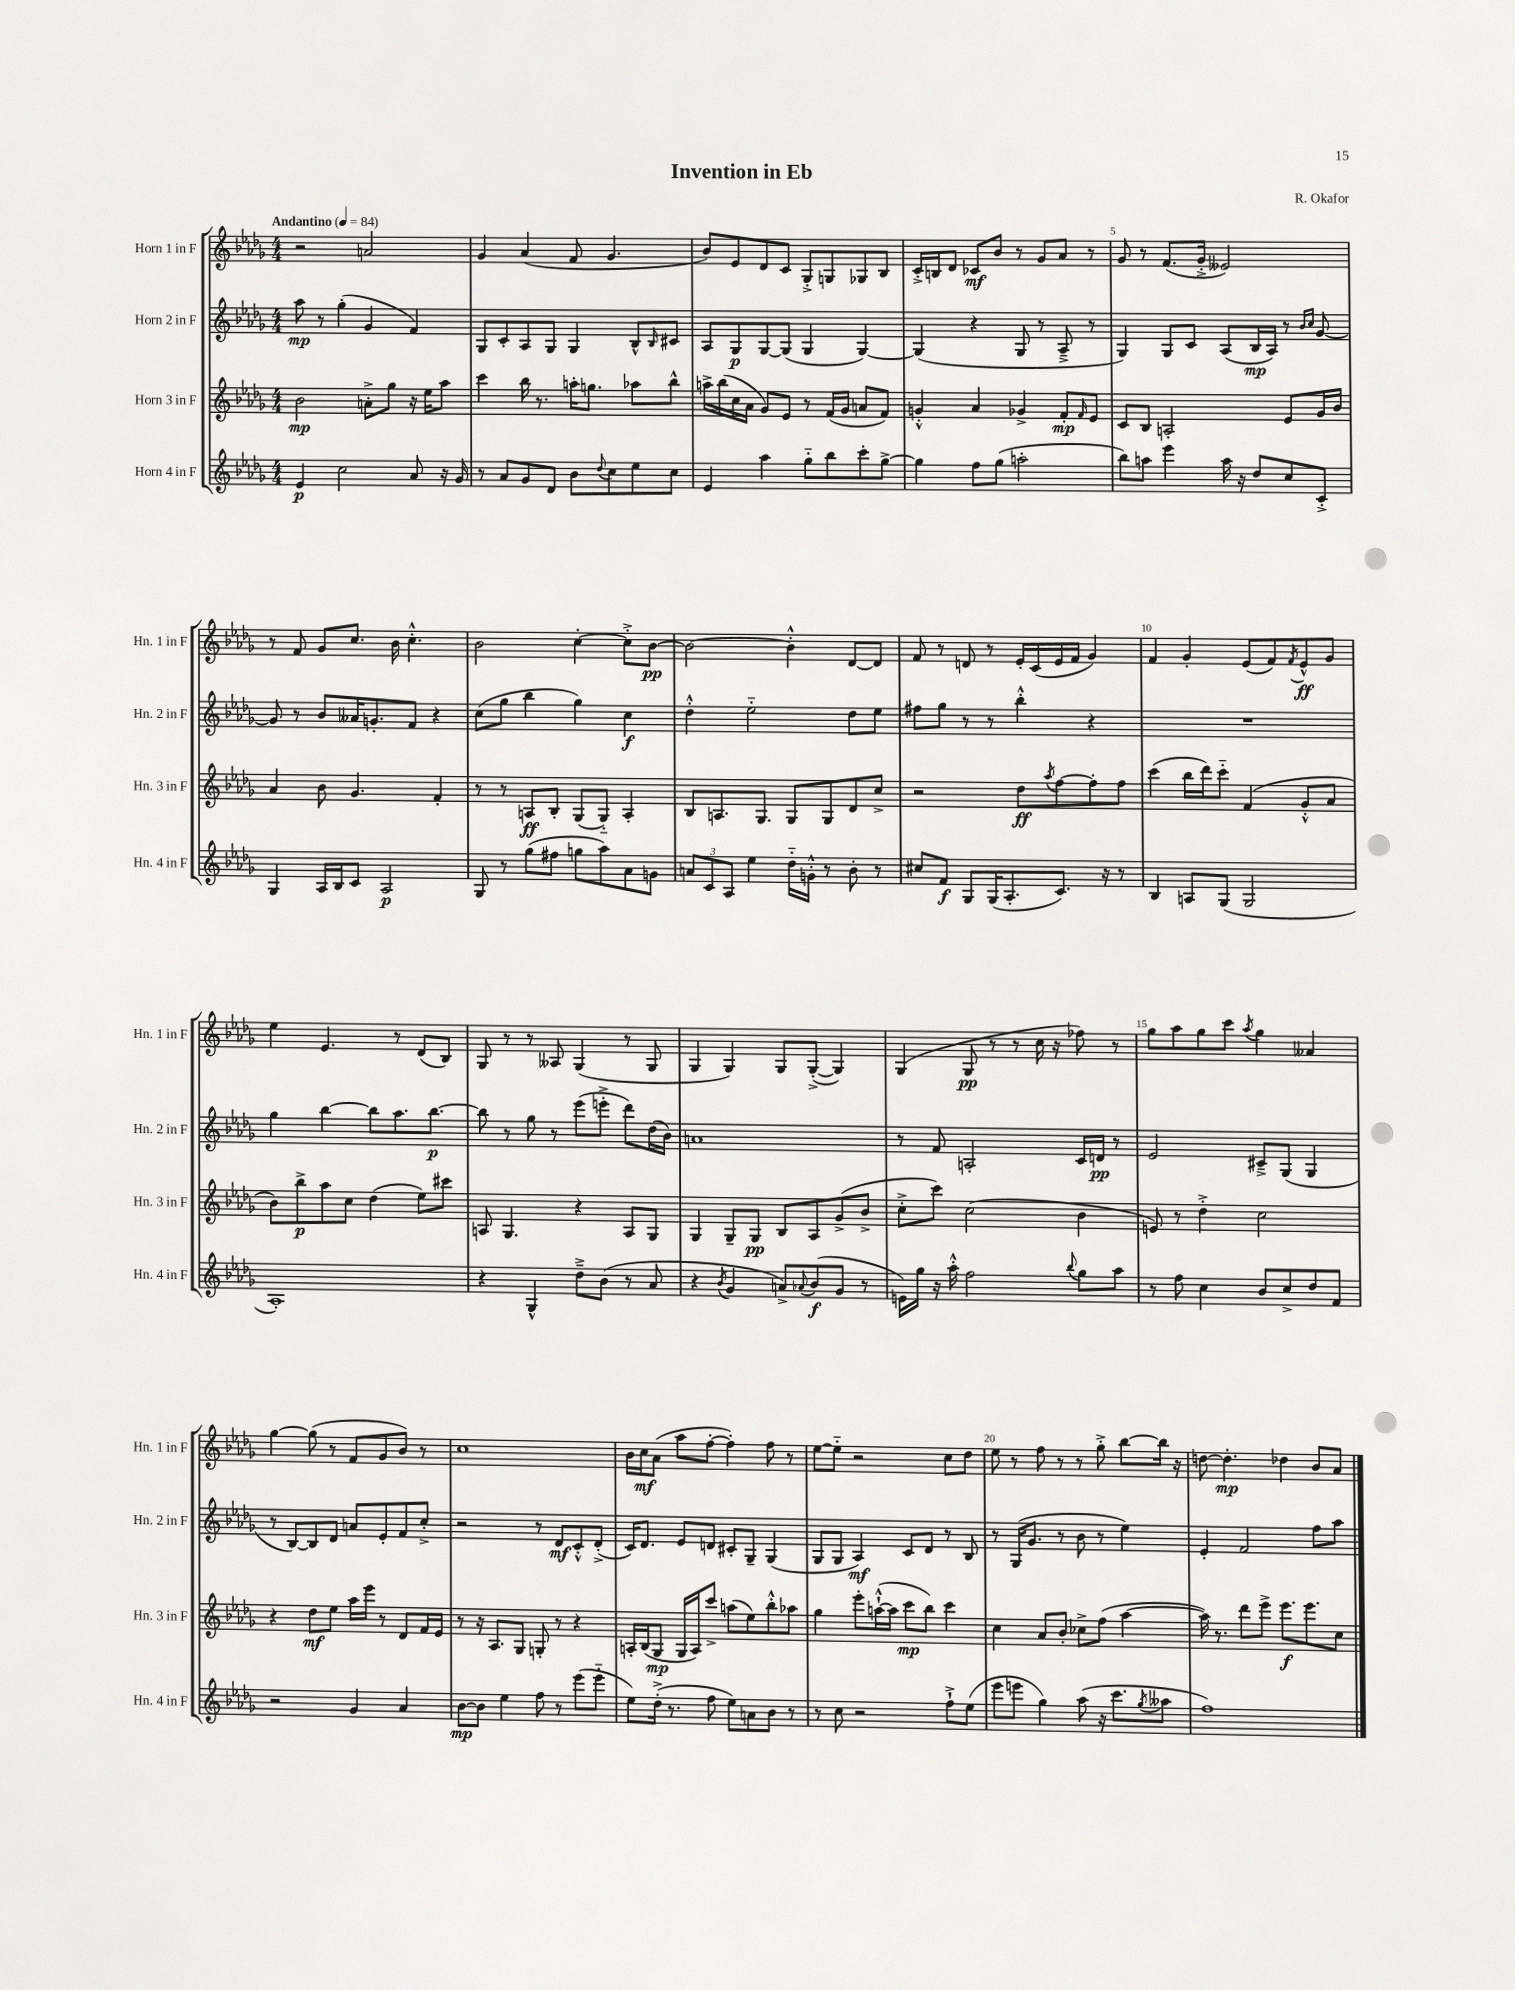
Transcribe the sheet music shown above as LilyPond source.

\header { title = "Invention in Eb" composer = "R. Okafor" }
<<
\new StaffGroup <<
\new Staff = "s0" \with { instrumentName = "Horn 1 in F" shortInstrumentName = "Hn. 1 in F" } {
    \clef treble \key des \major \numericTimeSignature \time 4/4 \tempo "Andantino" 4 = 84
    r2 a'2 |
    ges'4 aes'4( f'8 ges'4. |
    bes'8) ees'8 des'8 c'8 ges8-.-> g8 ges8 bes8 |
    c'16-.-> b16 des'8 ces'8\mf bes'8 r8 ges'8 aes'8 r8 |
    ges'8 r8 f'8.( ges'16-.-> eeses'2) |
    r8 f'8 ges'8 c''8. bes'16 c''4.-.-^ |
    bes'2 c''4~-. c''8-.-> bes'8~\pp |
    bes'2~ bes'4-.-^ des'8~ des'8 |
    f'8 r8 d'8 r8 ees'16-. c'16( ees'16 f'16 ges'4) |
    f'4 ges'4-. ees'8( f'8) \acciaccatura { f'8 } ees'8-^\ff ges'8 |
    ees''4 ees'4. r8 des'8( bes8) |
    ges8 r8 r8 aeses8 ges4( r8 ges8 |
    ges4 ges4) ges8 ges8~-.->( ges4) |
    ges4( ges8\pp r8 r8 c''16 r16 fes''8) r8 |
    ges''8 aes''8 ges''8 c'''8 \acciaccatura { aes''8 } ges''4 aeses'4 |
    ges''4~ ges''8( r8 f'8 ges'8 bes'8) r8 |
    c''1 |
    bes'16 c''16\mf aes'8( aes''8 f''8~-. f''4-.) f''8 r8 |
    ees''8~ ees''8-_ r2 c''8 des''8 |
    ees''8 r8 f''8 r8 r8 ges''8-.-> bes''8~ bes''16 r16 |
    d''8~ d''4.-.\mp des''4 bes'8 aes'8 \bar "|." |
}
\new Staff = "s1" \with { instrumentName = "Horn 2 in F" shortInstrumentName = "Hn. 2 in F" } {
    \clef treble \key des \major \numericTimeSignature \time 4/4
    aes''8\mp r8 ges''4-.( ges'4 f'4) |
    ges8 c'8-. aes8 ges8 ges4 bes8-^ \grace { bes16 } cis'8 |
    aes8 ges8\p ges8~ ges8( ges4 ges4~) |
    ges4( r4 ges8 r8 aes8---> r8 |
    ges4) ges8 c'8 aes8( bes16\mp aes16) r8 \grace { bes'16 c''16 } ges'8~ |
    ges'8 r8 bes'8 aeses'16 g'8.-. f'8 r4 |
    c''8( ges''8 bes''4 ges''4) c''4\f |
    des''4-.-^ ees''2-_ des''8 ees''8 |
    fis''8 ges''8 r8 r8 bes''4-.-^ r4 |
    R1 |
    ges''4 bes''4~ bes''8 aes''8. bes''8.~\p |
    bes''8 r8 ges''8 r8 ees'''8( e'''8-.-> des'''8) des''16( bes'16) |
    a'1 |
    r8 f'8 a2-. c'16 d'16\pp r8 |
    ees'2 cis'8---> ges8( ges4 |
    r8 bes8~) bes8 des'8 a'8 ees'8-. f'8 c''8-.-> |
    r2 r8 des'8\mf c'8-.-^ des'8-.->( |
    c'16) des'8. ees'8 d'8 cis'8-. ges8-- ges4( |
    ges8 ges8 aes4\mf) c'8 des'8 r8 bes8 |
    r8 ges16( ges'8. r8 bes'8 r8 ees''4) |
    ees'4-. f'2 f''8 aes''8 \bar "|." |
}
\new Staff = "s2" \with { instrumentName = "Horn 3 in F" shortInstrumentName = "Hn. 3 in F" } {
    \clef treble \key des \major \numericTimeSignature \time 4/4
    bes'2\mp a'8-.-> ges''8 r16 ees''16 aes''8 |
    c'''4 bes''16 r8. a''16-. g''8. aes''8 bes''8-^ |
    a''16-> bes''16( c''16 aes'16 ges'8) ees'8 r8 f'16( ges'16 a'8 f'8) |
    g'4-.-^ aes'4 ges'4-> f'8-.\mp \grace { f'16 } ees'8 |
    c'8 bes8 a2-. ees'8 ges'16 bes'16 |
    aes'4 bes'8 ges'4. f'4-. |
    r8 r8 a8\ff bes8-. ges8( ges8-_) a4-. |
    bes8 a8. ges8. ges8 ges8 des'8 c''8-> |
    r2 des''8\ff \acciaccatura { aes''8 } f''8~ f''8-. f''8 |
    c'''4( bes''16 des'''16) c'''8-_ f'4( ges'8-.-^ aes'8 |
    bes'8) bes''8->\p aes''8 c''8 des''4( ees''8) cis'''8 |
    a8 ges4. r4 a8 ges8 |
    ges4 ges8-- ges8\pp bes8 aes8 ges'8->( bes'8-> |
    c''8-.-> c'''8) c''2( bes'4 |
    e'8) r8 des''4-.-> c''2 |
    r4 des''8\mf ees''8 aes''16 ees'''16 r8 des'8 f'16 ees'16 |
    r8 r16 aes8. ges8 g8-. r8 r4 |
    a16-. bes16( ges8\mp ges16 a16) c'''8-> a''8( ees''8) bes''8-.-^ aes''8 |
    ges''4 ees'''8-. a''16~-!-^( a''16 c'''8\mp bes''8) c'''4 |
    c''4 aes'8 bes'8-. ces''8-> f''8( aes''4~ |
    aes''16) r8. des'''8 ees'''8-> ees'''8.\f ees'''8. c''8 \bar "|." |
}
\new Staff = "s3" \with { instrumentName = "Horn 4 in F" shortInstrumentName = "Hn. 4 in F" } {
    \clef treble \key des \major \numericTimeSignature \time 4/4
    ees'4\p c''2 aes'8 r16 ges'16 |
    r8 aes'8 ges'8 des'8 bes'8 \appoggiatura { des''8 } c''8 ees''8 c''8 |
    ees'4 aes''4 ges''8-_ bes''8 c'''8-. ges''8~-> |
    ges''4 f''8 ges''8( a''2-. |
    bes''8) a''8 ees'''4 a''16 r16 des''8 c''8 c'8-.-> |
    ges4 aes16 bes16 c'8 aes2\p |
    ges8 r8 ges''8( fis''8 g''8 aes''8) aes'8 g'8 |
    \tuplet 3/2 { a'8 c'8 aes8 } ees''4 des''16-_ g'16-.-^ r8 bes'8-. r8 |
    cis''8 f'8\f ges8 ges16( aes8.-. c'8.) r16 r8 |
    bes4 a8 ges8( ges2 |
    aes1-.) |
    r4 ges4-^ des''8---> bes'8( r8 aes'8 |
    r4 \acciaccatura { bes'8 } ges'4 a'8->) \appoggiatura { aes'8 } bes'8\f( ges'8 r8 |
    e'16) ges''16 r16 aes''16-.-^ f''2 \appoggiatura { bes''8 } ges''8 aes''8 |
    r8 f''8 c''4 bes'8 c''8-> des''8 f'8 |
    r2 ges'4 aes'4 |
    bes'8~\mp bes'8 ees''4 f''8 r8 ees'''8( ees'''8-_ |
    ees''8) des''16-.->( r8. f''8 ees''8) a'8 bes'8 r8 |
    r8 c''8 r2 f''8-!-> ees''8( |
    ees'''8 e'''8 ges''4) aes''8( r16 c'''8. \acciaccatura { ges''8 } aeses''8 |
    f''1) \bar "|." |
}
>>
>>
\layout { \context { \Score \override BarNumber.break-visibility = ##(#f #t #t) barNumberVisibility = #(every-nth-bar-number-visible 5) } }
